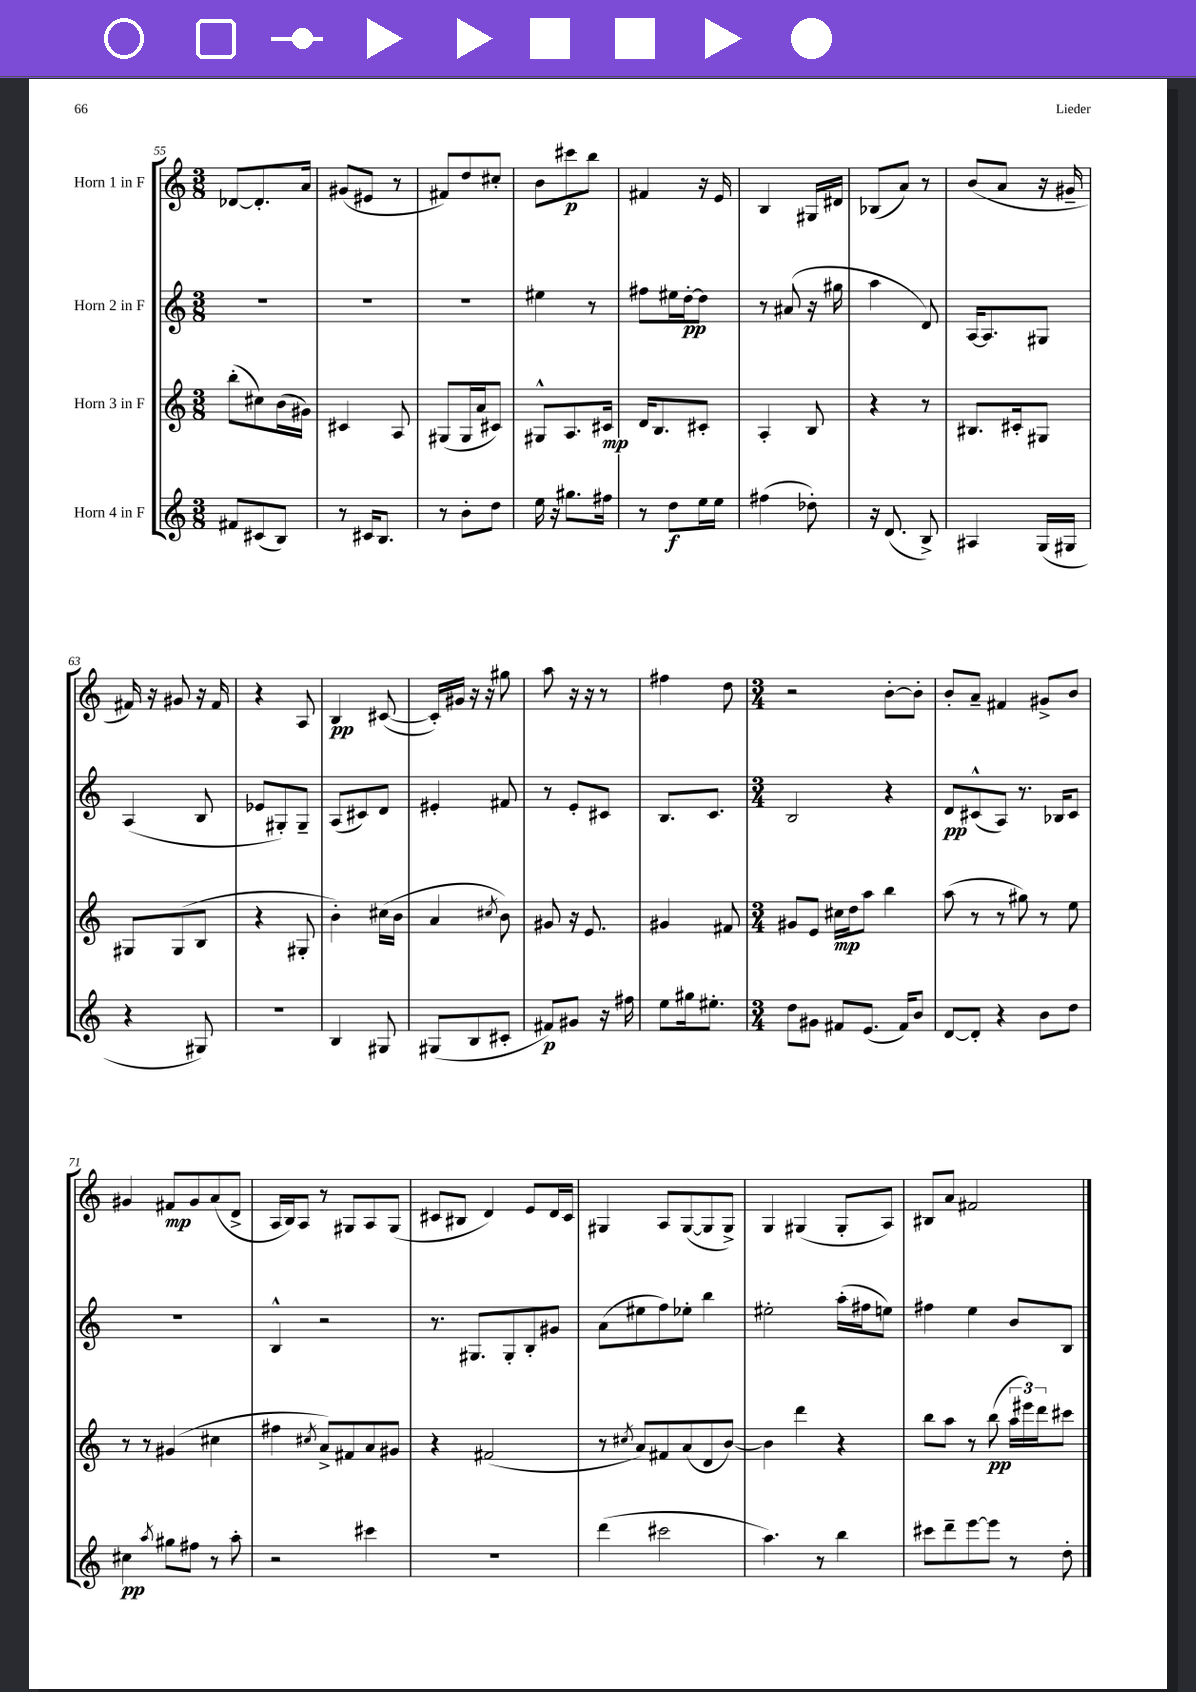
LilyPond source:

<<
\new StaffGroup <<
\new Staff = "s0" \with { instrumentName = "Horn 1 in F" } {
    \clef treble \key c \major \numericTimeSignature \time 3/8
    des'8~ des'8.-. a'16 |
    gis'8( eis'8 r8 |
    fis'8) d''8 cis''8-. |
    b'8 cis'''8\p b''8 |
    fis'4 r16 e'16 |
    b4 gis16 dis'16 |
    bes8( a'8) r8 |
    b'8( a'8 r16 gis'16-- |
    fis'16) r16 gis'8 r16 fis'16 |
    r4 a8 |
    b4\pp cis'8~( |
    cis'16-.) gis'16 r16 r16 gis''8 |
    a''8 r16 r16 r8 |
    fis''4 d''8 |
    \numericTimeSignature \time 3/4 r2 b'8~-. b'8-. |
    b'8-. a'8-- fis'4 gis'8-> b'8 |
    gis'4 fis'8\mp gis'8 a'8( d'8-> |
    a16 b16) a8 r8 gis8 a8 gis8( |
    cis'8 bis8 d'4) e'8 d'16 cis'16 |
    gis4 a8 gis8~( gis8 gis8->) |
    g4 gis4( gis8-. a8) |
    bis8 a'8 fis'2 \bar "|." |
}
\new Staff = "s1" \with { instrumentName = "Horn 2 in F" } {
    \clef treble \key c \major \numericTimeSignature \time 3/8
    R4. |
    R4. |
    R4. |
    eis''4 r8 |
    fis''8 eis''16 d''16~-.\pp d''8 |
    r8 ais'8( r16 gis''16 |
    a''4 d'8) |
    a16~ a8. gis8 |
    a4( b8 |
    ees'8 gis8-.) gis8-- |
    a8( cis'8) d'8 |
    eis'4-. fis'8 |
    r8 e'8-. cis'8 |
    b8. c'8. |
    \numericTimeSignature \time 3/4 b2 r4 |
    d'8\pp cis'8-^( a8) r8. bes16 cis'8 |
    R2. |
    b4-^ r2 |
    r8. gis8. gis8-. b8-. gis'8 |
    a'8( eis''8 f''8) ees''8-. b''4 |
    eis''2-. a''16-.( fis''16 e''8) |
    fis''4 e''4 b'8 b8 \bar "|." |
}
\new Staff = "s2" \with { instrumentName = "Horn 3 in F" } {
    \clef treble \key c \major \numericTimeSignature \time 3/8
    b''8-.( cis''8) b'16( gis'16) |
    cis'4 a8 |
    gis8( gis16 a'16 cis'8) |
    gis8-^ a8. cis'16\mp |
    d'16 b8. cis'8-. |
    a4-. b8 |
    r4 r8 |
    bis8. cis'16-. gis8 |
    gis8 gis8( b8 |
    r4 gis8-. |
    b'4-.) cis''16( b'16 |
    a'4 \acciaccatura { cis''8 } b'8) |
    gis'8 r16 e'8. |
    gis'4 fis'8 |
    \numericTimeSignature \time 3/4 gis'8 e'8 cis''16\mp d''16 a''8 b''4 |
    a''8( r8 r8 gis''8) r8 e''8 |
    r8 r8 gis'4( cis''4 |
    fis''4 \acciaccatura { cis''8 } a'8->) fis'8 a'8 gis'8 |
    r4 fis'2( |
    r8 \acciaccatura { cis''8 } a'8) fis'8 a'8( d'8 b'8~) |
    b'4 d'''4 r4 |
    b''8 a''8 r8 b''8\pp( \tuplet 3/2 { a''16 eis'''16) d'''16 } cis'''8 \bar "|." |
}
\new Staff = "s3" \with { instrumentName = "Horn 4 in F" } {
    \clef treble \key c \major \numericTimeSignature \time 3/8
    fis'8 cis'8( b8) |
    r8 cis'16 b8. |
    r8 b'8-. d''8 |
    e''16 r16 gis''8. fis''16 |
    r8 d''8\f e''16 e''16 |
    fis''4( des''8-.) |
    r16 d'8.( b8->) |
    ais4 g16( gis16 |
    r4 gis8) |
    R4. |
    b4 gis8 |
    gis8( b8 cis'8-. |
    fis'8\p) gis'8 r16 fis''16 |
    e''8 gis''16 eis''8.-. |
    \numericTimeSignature \time 3/4 d''8 gis'8 fis'8 e'8.( fis'16) b'8 |
    d'8~ d'8-. r4 b'8 d''8 |
    cis''4\pp \acciaccatura { a''8 } gis''8 fis''8 r8 a''8-. |
    r2 cis'''4 |
    R2. |
    d'''4( cis'''2 |
    a''4.) r8 b''4 |
    cis'''8 d'''8-- e'''8~ e'''8 r8 d''8-. \bar "|." |
}
>>
>>
\layout { \context { \Score currentBarNumber = #55 } }
